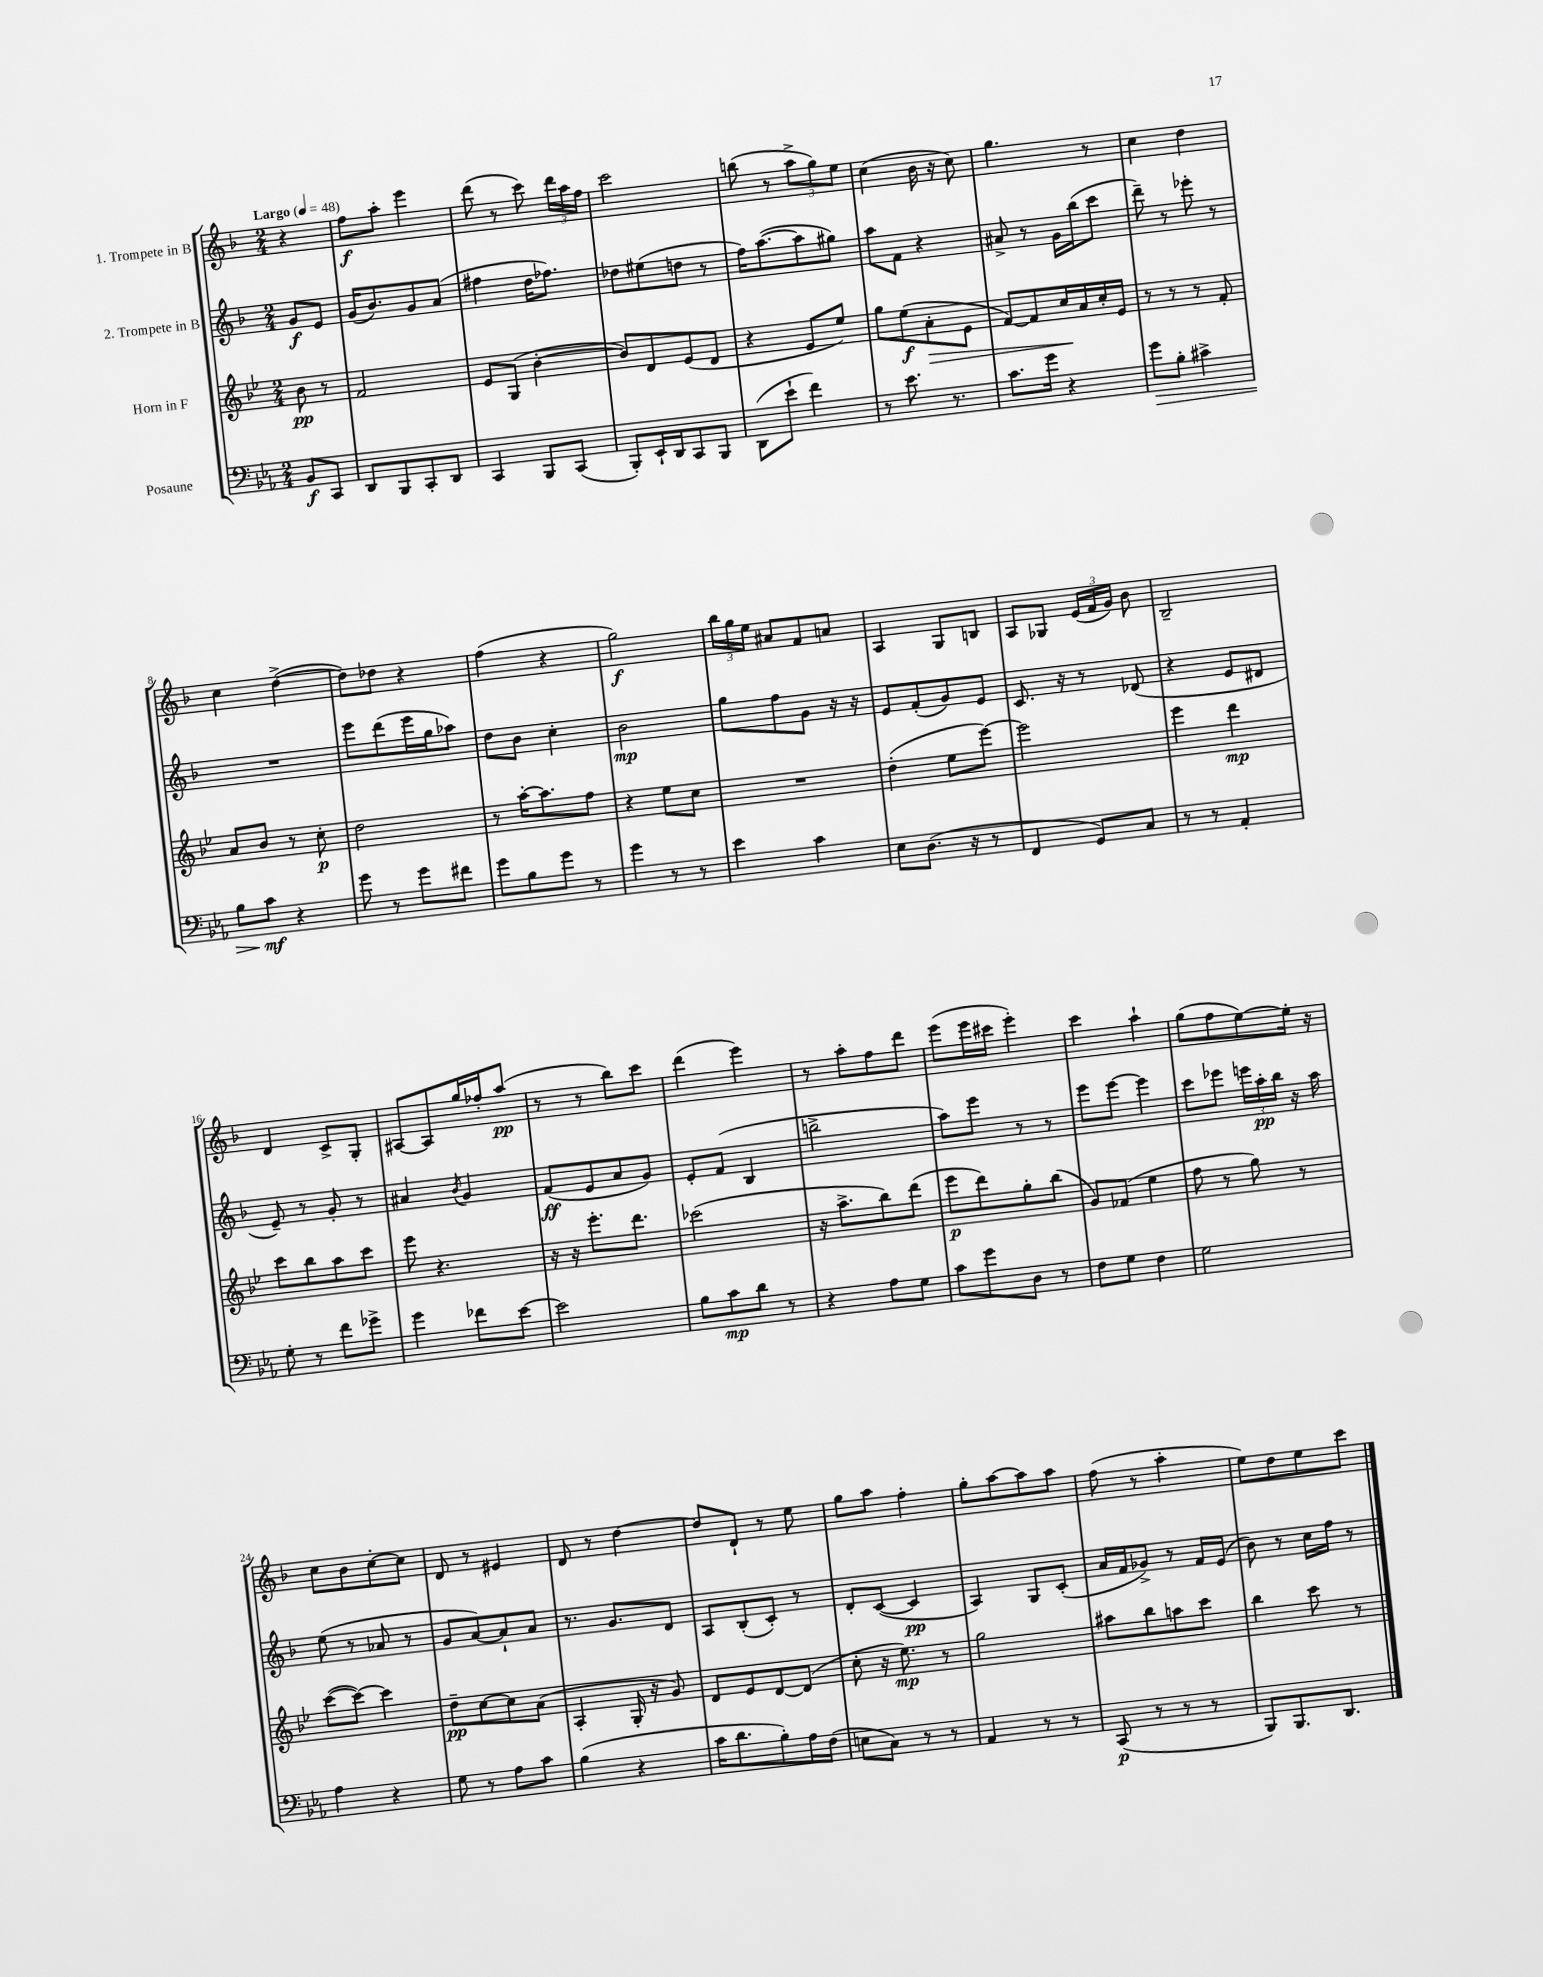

**kern	**kern	**kern	**kern
*staff4	*staff3	*staff2	*staff1
*clefF4	*clefG2	*clefG2	*clefG2
*k[b-e-a-]	*k[b-e-]	*k[b-]	*k[b-]
*M2/4	*M2/4	*M2/4	*M2/4
*MM48	*MM48	*MM48	*MM48
8BB-/L	8b-\	8g/L	4r
8CC/J	8r	8e/J	.
=	=	=	=
8DD/L	2f/	(16g/LK	8ff\L
.	.	8.b-/)	.
8BBB-/	.	.	8aa'\J
8CC'/	.	8g/	4eee\
8DD/J	.	(8a/J	.
=	=	=	=
4CC/	8e-/L	4ff#\	(8ddd\
.	(8G/J	.	8r
8BBB-/L	[4b-'\	16dd\LK	8ccc\)
.	.	8.ff-\J)	.
(8CC/J	.	.	24ddd\LL
.	.	.	24aa\
.	.	.	24ff\JJ
=	=	=	=
8BBB-'/L)	8b-/]L)	8dd-\L	2ccc\
16EE-`/L	8d/	(8ee#\	.
16DD/J	.	.	.
8CC/	(8e-/	8dd\J	.
8BBB-/J	8d/J	8r	.
=	=	=	=
(8DD\L	4r	16ff\LK)	(8bb\
.	.	([8.aa\	.
8e-`\J	.	.	8r
4f\)	8e-/L	8aa\]	12aa^\L
.	.	.	12gg\)
.	8ee-/J)	8gg#\J)	.
.	.	.	12ee\J
=	=	=	=
8r	8gg\L	8aa\L	(4cc\
8.e-\	(8ee-\	8f\J	.
.	8a'\	4r	16b-\
8.r	.	.	16r
.	8e-\J	.	8cc\)
=	=	=	=
8.c\L	[8f/L)	8a#^/	4.gg\
.	8f/]	8r	.
16g\Jk	.	.	.
4r	16cc/L	16g\LL	.
.	16a/	(16bb-\J	.
.	16cc'/	8ccc\J	8r
.	16e-/JJ	.	.
=	=	=	=
8g\L	8r	8ddd~\)	4cc\
8B-'\J	8r	8r	.
4c#^\	8r	8eee-'\	4dd\
.	8f'/	8r	.
=	=	=	=
8B-\L	8a/L	2r	4cc\
8c\J	8b-/J	.	.
4r	8r	.	([4dd^\
.	8cc'\	.	.
=	=	=	=
8g\	2dd\	8eee\L	8dd\]L)
8r	.	(8ddd\	8dd-\J
8g\L	.	16eee\L	4r
.	.	16gg\J	.
8f#\J	.	8aa-\J)	.
=	=	=	=
8g\L	8r	8dd\L	(4ff\
8B-\	[16aa'\LK	8b-\J	.
.	8.aa\]	.	.
8g\J	.	4cc'\	4r
8r	8ff\J	.	.
=	=	=	=
4g\	4r	2b-\	2gg\)
8r	8ee-\L	.	.
8r	8cc\J	.	.
=	=	=	=
4e-\	2r	8gg\L	24bb-\LL
.	.	.	24gg\
.	.	.	24ee\JJ
.	.	8ff\	8a#/L
4c\	.	8g\J	8f/
.	.	16r	8a/J
.	.	16r	.
=	=	=	=
8E-\L	(4dd'\	8e/L	4A/
(8.D\J	.	(8f'/	.
.	8ee-\L	8g/)	8G/L
16r	.	.	.
8r	[8eee-\J)	8e/J	8B/J
=	=	=	=
4FF/	2eee-\]	8.c/	8A/L
.	.	.	8G-/J
.	.	16r	.
8GG/L)	.	8r	(24e/LL
.	.	.	24f/
.	.	.	24g/JJ)
8C/J	.	(8d-/	8b-\
=	=	=	=
8r	4eee-\	4r	2B-~/
8r	.	.	.
4AA-'/	4ddd\	8e/L	.
.	.	8d#/J	.
=	=	=	=
8G'\	8ccc\L	8e~/)	4d/
8r	8bb-\	8r	.
8f\L	8aa\	8g'/	8c^/L
8g-^\J	8ccc\J	8r	8G'/J
=	=	=	=
4g\	8eee-\	4a#/	[8A#/L
.	4.r	.	8A#/]
.	.	8qb-/	.
8f-\L	.	4g/	16gg/L
.	.	.	16ff-'/J
[8e-\J	.	.	(8aa/J
=	=	=	=
2e-\]	16r	(8f/L	8r
.	16r	.	.
.	8.eee-'\L	8e/	8r
.	.	8a/	8bb-\L)
.	8.ddd\J	.	.
.	.	8g/J)	8ccc\J
=	=	=	=
8B-\L	(2ccc-\	8e'/L	(4ddd\
8c\	.	(8f/J	.
8d\J	.	4B-/	4eee\)
8r	.	.	.
=	=	=	=
4r	16r	2bb^\	8r
.	8.aa^\L	.	.
.	.	.	8aa'\L
8A-\L	8bb-\)	.	8ff\
8G\J	(8ddd\J	.	8ddd\J
=	=	=	=
8c\L	8eee-\L	8aa\L)	(8eee\L
8g\	8ddd\)	8eee\J	16eee\L
.	.	.	16ccc#\JJ
8D\J	8gg'\	8r	4eee'\)
8r	(8bb-\J	8r	.
=	=	=	=
8F\L	8g/L)	8eee\L	4ccc\
8G\J	(8f-/J	[8eee\J	.
4F\	4ee-\	4eee\]	4aa`\
=	=	=	=
2G\	8ff\	8ccc\L	(8gg\L
.	8r	8eee-\J	8ff\
.	8gg\)	24eee\LL	[8ee\)
.	.	24aa'\	.
.	.	24bb-\JJ	.
.	8r	16r	16ee'\]Jk
.	.	16aa\	16r
=	=	=	=
4A-\	([8ccc\L	(8ee\	8cc\L
.	8ccc\_J)	8r	8b-\
4r	4ccc\]	8a-/	[8cc'\
.	.	8r	8cc\]J
=	=	=	=
8G\	8dd~\L	8g/L	8d/
8r	[8cc\	[8a/)	8r
8A-\L	8cc\]	8a`/]	4e#/
8c\J	(8a\J	8a/J	.
=	=	=	=
(4B-\	4A'/	8.r	8d/
.	.	.	8r
.	.	8.g/L	.
4r	16G'/	.	[4dd\
.	16r	.	.
.	8g/)	8d/J	.
=	=	=	=
16c\LK	8d/L	8A/L	8dd/]L
8.d\	.	.	.
.	8e-/	(8B-'/	8d`/J
8B-'\)	[8d/	8c'/J)	8r
16A-\L	(8d/]J	8r	8ee\
(16F\JJ	.	.	.
=	=	=	=
8E\L	8cc'\	8d'/L	8gg\L
8C\J)	16r	([8c/J	8aa\J
.	8.ee-\)	.	.
8r	.	4c/]	4ff'\
8r	8r	.	.
=	=	=	=
4AA-/	2gg\	4A/)	8gg'\L
.	.	.	[8aa\
8r	.	8G/L	8aa\]
8r	.	(8c'/J	8aa\J
=	=	=	=
(8CC/	8aa#\L	16a/LL	(8ff\
.	.	16f/J	.
8r	8bb-\	8g-^/J)	8r
8r	8aa\	8r	4aa'\
8r	8ccc\J	16f/LL	.
.	.	(16e/JJ	.
=	=	=	=
8BBB-/L)	4bb-\	8b-\)	8ee\L)
8.BBB-/	.	8r	8dd\
.	8ccc\	16cc\LL	8ee\
8.DD/J	.	16ff\JJ	.
.	8r	8r	8ccc\J
==	==	==	==
*-	*-	*-	*-
